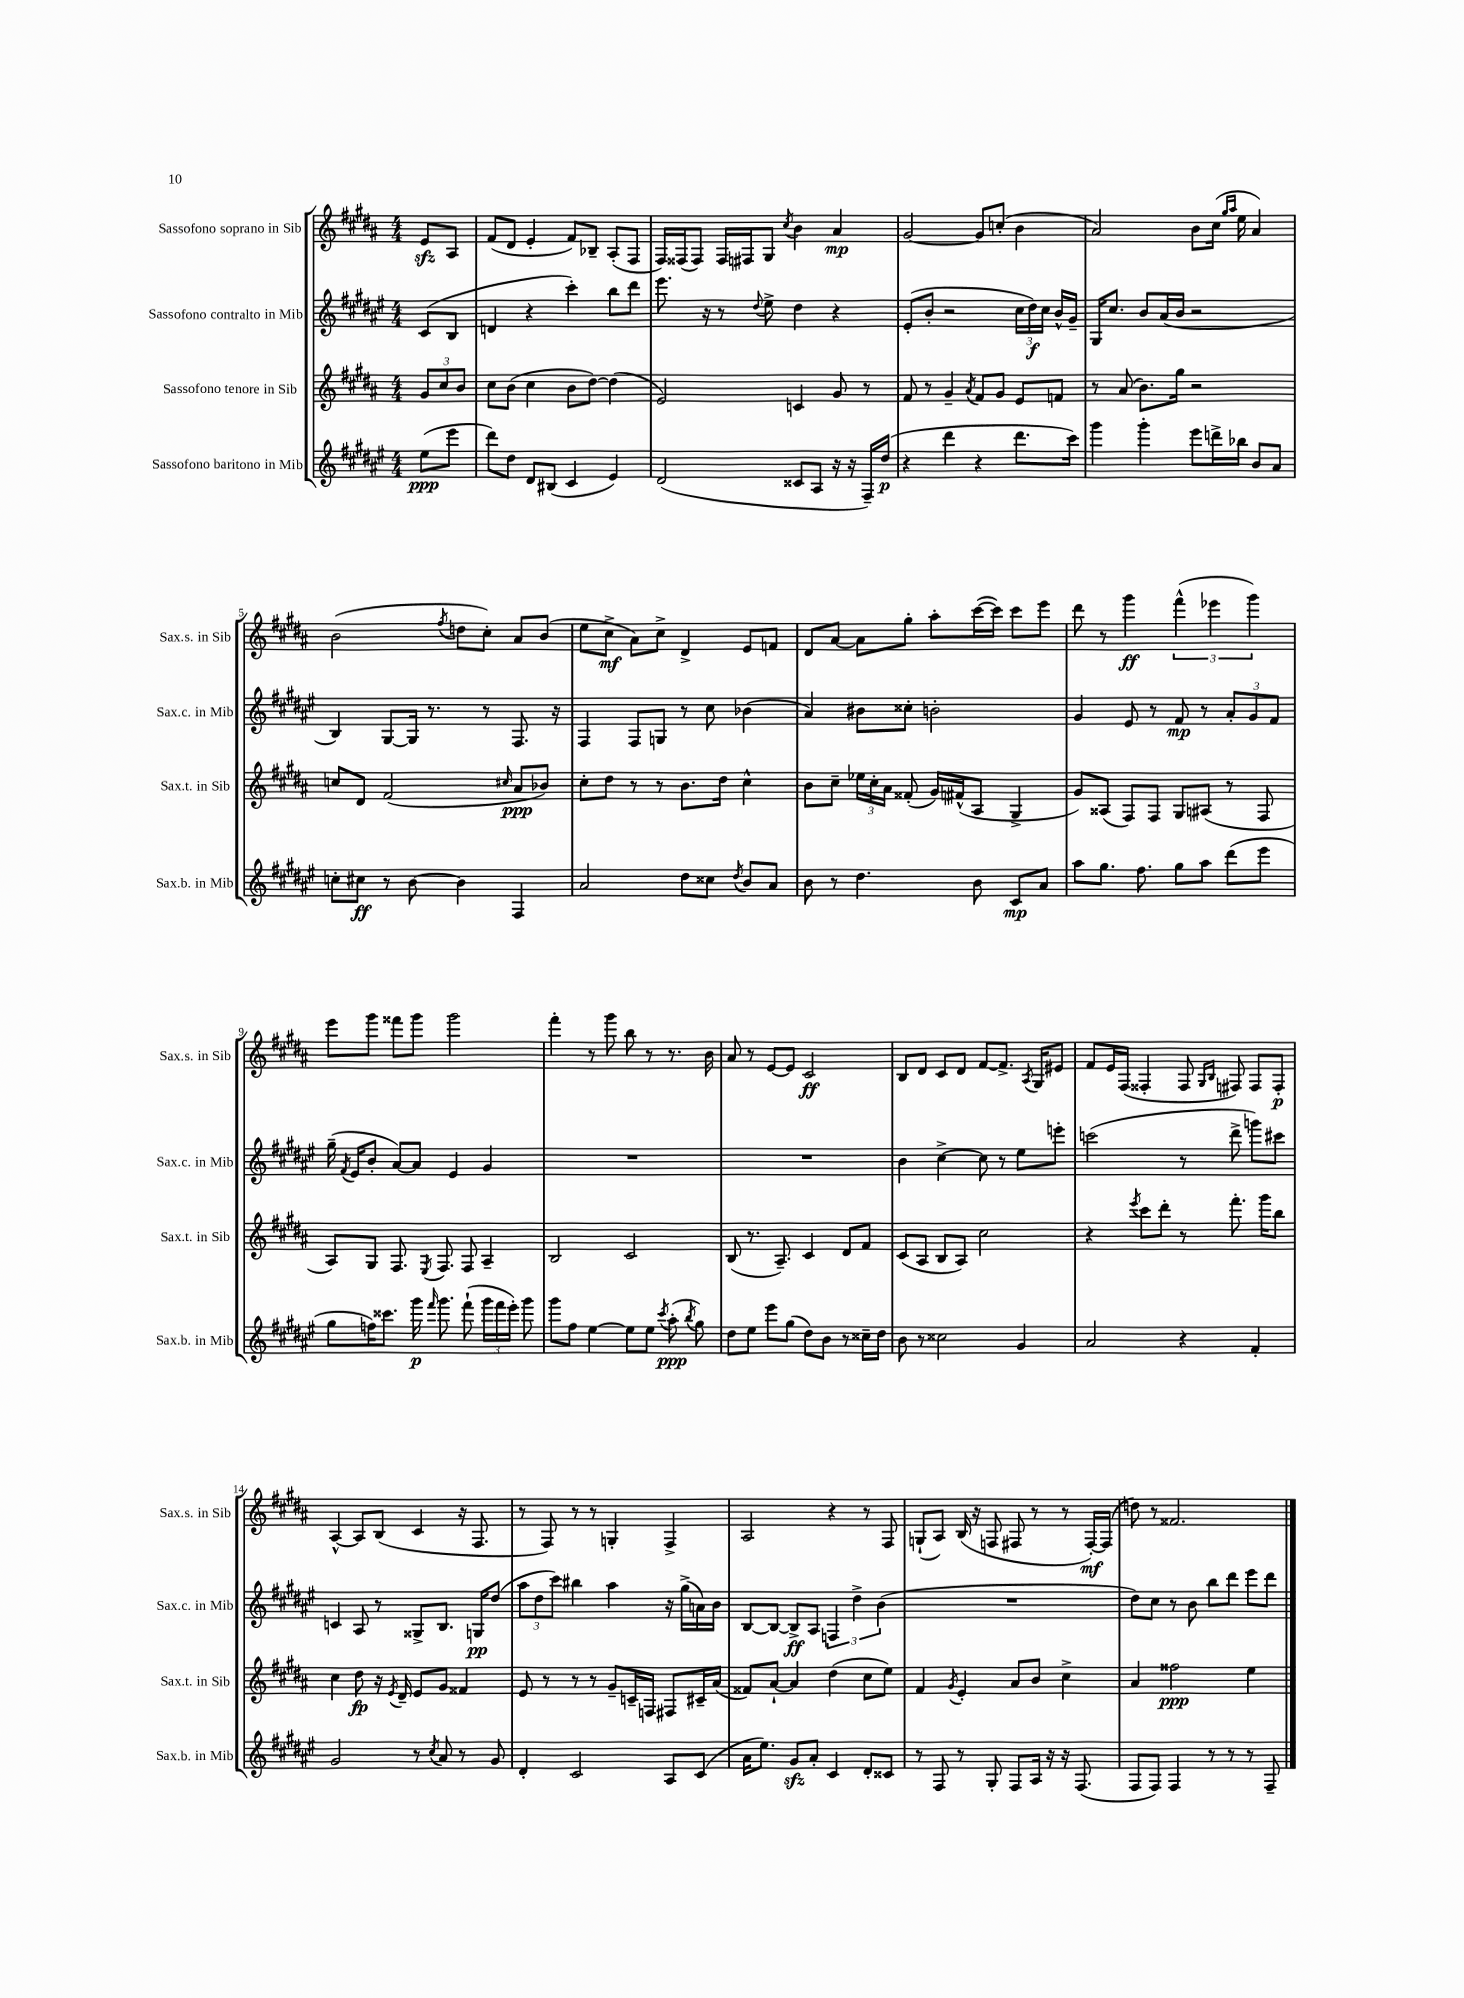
<<
\new StaffGroup <<
\new Staff = "s0" \with { instrumentName = "Sassofono soprano in Sib" shortInstrumentName = "Sax.s. in Sib" } {
    \clef treble \key b \major \numericTimeSignature \time 4/4 \partial 4
    \autoBeamOff e'8[\sfz ais8] |
    fis'8[( dis'8] e'4-. fis'8[) bes8]-- ais8[-.( fis8] |
    fis16[) fisis16( fisis8]) fisis16[ fis16 gis8] \acciaccatura { cis''8 } b'4 ais'4\mp |
    gis'2~ gis'8[ c''8]-.( b'4 |
    ais'2) b'8[ cis''16]( \grace { gis''16[ ais''16] } e''16 ais'4) |
    b'2( \acciaccatura { fis''8 } d''8[ cis''8]-.) ais'8[ b'8]( |
    e''8[ cis''8]->\mf ais'8[) cis''8]-> dis'4-> e'8[ f'8] |
    dis'8[ ais'8]~ ais'8[ gis''8]-. ais''8[-. cis'''16~( cis'''16]) cis'''8[ e'''8] |
    dis'''8 r8 gis'''4\ff \tuplet 3/2 { fis'''4-^( ees'''4 gis'''4) } |
    e'''8[ gis'''8] fisis'''8[ gis'''8] gis'''2 |
    fis'''4-. r8 gis'''8 b''8 r8 r8. b'16 |
    ais'8 r8 e'8[~ e'8] cis'2\ff |
    b8[ dis'8] cis'8[ dis'8] fis'8[~ fis'8.]-> \acciaccatura { ais8 } gis16[ eis'8] |
    fis'8[ e'16 fis16]( fisis4-. fisis8 \grace { gis16[ b16] } fis8) fis8[ fis8]-.\p |
    ais4~-^ ais8[ b8]( cis'4 r16 fis8. |
    r8 fis8) r8 r8 g4-. fis4-> |
    ais2 r4 r8 fis8 |
    g8[-!( ais8]) b16( r16 f8 fis8 r8 r8 fis16[~-.\mf) fis16]( |
    d''8) r8 fisis'2. \bar "|." |
}
\new Staff = "s1" \with { instrumentName = "Sassofono contralto in Mib" shortInstrumentName = "Sax.c. in Mib" } {
    \clef treble \key fis \major \numericTimeSignature \time 4/4 \partial 4
    \autoBeamOff cis'8[( b8] |
    d'4 r4 cis'''4-.) b''8[ dis'''8] |
    eis'''8. r16 r8 \appoggiatura { dis''8 } eis''8-> dis''4 r4 |
    eis'8[-.( b'8]-. r2 \tuplet 3/2 { cis''16[ dis''16\f) cis''16] } b'16[-^ gis'16]-- |
    gis16[ cis''8.] b'8[ ais'16( b'16] r2 |
    b4) gis8[~ gis16] r8. r8 fis8. r16 |
    fis4 fis8[ g8] r8 cis''8 bes'4( |
    ais'4) bis'8[ cisis''8]-. b'2-. |
    gis'4 eis'8 r8 fis'8\mp r8 \tuplet 3/2 { ais'8[-. gis'8 fis'8] } |
    gis''16--( \acciaccatura { fis'8 } eis'16[ b'8]-. ais'8[~) ais'8] eis'4 gis'4 |
    R1 |
    R1 |
    b'4 cis''4~-> cis''8 r8 eis''8[ e'''8]-. |
    c'''2( r8 dis'''8-> g'''8[) cis'''8] |
    c'4 ais8 r8 gisis8[-> b8.] g16[\pp dis''8]( |
    \tuplet 3/2 { ais''8[ dis''8 cis'''8]) } bis''4 ais''4 r16 gis''16[->( a'16) b'16] |
    b8[~ b8]~ b8[->\ff ais8] \tuplet 3/2 { f4 dis''4-> b'4( } |
    R1 |
    dis''8[) cis''8] r8 b'8 b''8[ dis'''8] eis'''8[ dis'''8] \bar "|." |
}
\new Staff = "s2" \with { instrumentName = "Sassofono tenore in Sib" shortInstrumentName = "Sax.t. in Sib" } {
    \clef treble \key b \major \numericTimeSignature \time 4/4 \partial 4
    \autoBeamOff \tuplet 3/2 { gis'8[ cis''8 b'8] } |
    cis''8[ b'8]( cis''4 b'8[ dis''8]~) dis''4( |
    e'2) c'4 gis'8 r8 |
    fis'8 r8 gis'4-- \acciaccatura { ais'8 } fis'8[ gis'8] e'8[ f'8] |
    r8 ais'8( b'8.[) gis''16] r2 |
    c''8[ dis'8] fis'2( \grace { cis''16 } ais'8[\ppp bes'8]) |
    cis''8[-. dis''8] r8 r8 b'8.[ dis''16] cis''4-^ |
    b'8[ cis''8]-- \tuplet 3/2 { ees''16[ cis''16-. ais'16] } fisis'8-.( gis'16[) fis'16-^( ais8] gis4-> |
    gis'8[) aisis8]( fis8[) fis8] gis8[ ais8]( r8 fis8 |
    ais8[) gis8] fis8. \acciaccatura { e8 } fis8. fis8 ais4-- |
    b2 cis'2 |
    b8( r8. ais8.--) cis'4 dis'8[ fis'8] |
    cis'8[( ais8] b8[ ais8]) cis''2 |
    r4 \acciaccatura { e'''8 } cis'''8[ dis'''8]-. r8 fis'''8.-. gis'''16[ b''8] |
    cis''4 dis''8\fp r16 \acciaccatura { e'8 } dis'16-- e'8[ gis'8] fisis'4 |
    e'8 r8 r8 r8 gis'8[-- c'16-- f16] fis8[ cis'16-- ais'16]( |
    fisis'8[) ais'8]~-! ais'4 dis''4( cis''8[ e''8]) |
    fis'4 \acciaccatura { gis'8 } e'4-. ais'8[ b'8] cis''4-> |
    ais'4 fisis''2\ppp e''4 \bar "|." |
}
\new Staff = "s3" \with { instrumentName = "Sassofono baritono in Mib" shortInstrumentName = "Sax.b. in Mib" } {
    \clef treble \key fis \major \numericTimeSignature \time 4/4 \partial 4
    \autoBeamOff eis''8[\ppp( eis'''8] |
    dis'''8[) dis''8] dis'8[ bis8]( cis'4 eis'4) |
    dis'2( cisis'8[ ais8] r16 r16 fis16[--) dis''16]\p( |
    r4 dis'''4 r4 dis'''8.[ cis'''16]) |
    gis'''4 gis'''4-. eis'''8[ d'''16-> bes''16] b'8[ ais'8] |
    c''8[-. cis''8]\ff r8 b'8~ b'4 fis4 |
    ais'2 dis''8[ cisis''8] \acciaccatura { dis''8 } b'8[ ais'8] |
    b'8 r8 dis''4. b'8 cis'8[\mp ais'8] |
    ais''8[ gis''8.] fis''8. gis''8[ ais''8] dis'''8[( eis'''8] |
    gis''8[ f''16) cisis'''8.] gis'''16\p \grace { fis'''16 } gis'''8. fis'''8-!( \tuplet 3/2 { gis'''16[ fis'''16 eis'''16]-.) } gis'''8 |
    gis'''8[ fis''8] eis''4~ eis''8[ eis''8] \acciaccatura { cis'''8 } ais''8-.\ppp( \acciaccatura { b''8 } gis''8) |
    dis''8[ eis''8] eis'''8[ gis''8]( dis''8[) b'8] r8 cisis''16[-- dis''16] |
    b'8 r8 cisis''2 gis'4 |
    ais'2 r4 fis'4-. |
    gis'2 r8 \acciaccatura { cis''8 } ais'8 r8 gis'8 |
    dis'4-. cis'2 ais8[ cis'8]( |
    ais'16[ eis''8.]) gis'8[\sfz ais'8]-. cis'4 dis'8[-. cisis'8] |
    r8 fis8 r8 gis8-. fis8[ ais16] r16 r16 fis8.( |
    fis8[ fis8]) fis4 r8 r8 r8 fis8-- \bar "|." |
}
>>
>>
